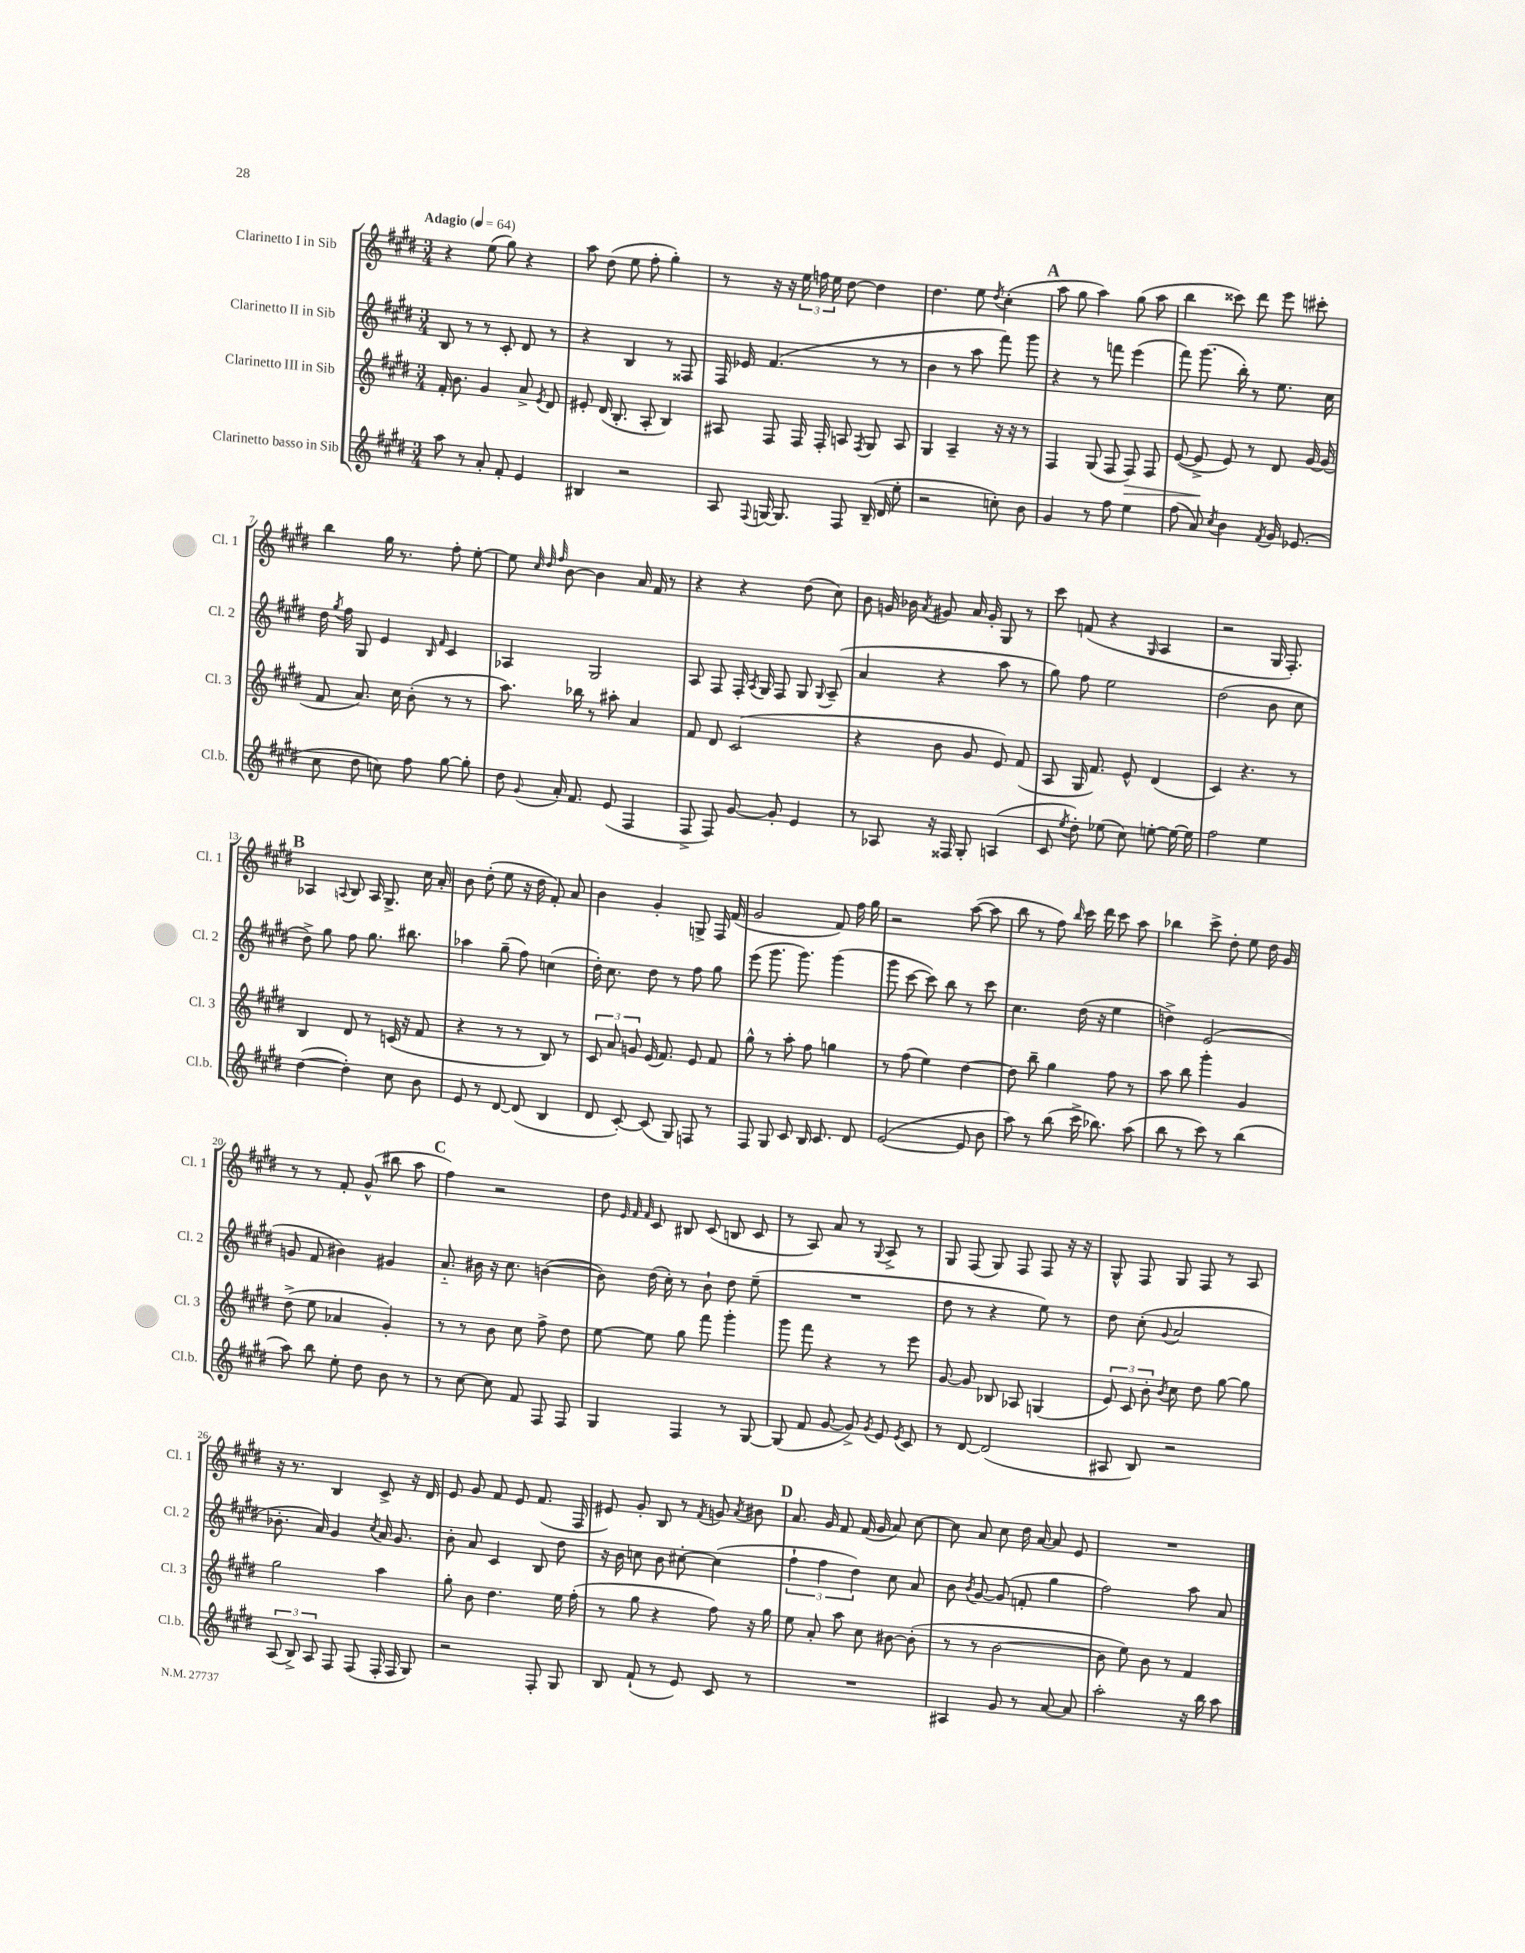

**kern	**kern	**kern	**kern
*staff4	*staff3	*staff2	*staff1
*clefG2	*clefG2	*clefG2	*clefG2
*k[f#c#g#d#]	*k[f#c#g#d#]	*k[f#c#g#d#]	*k[f#c#g#d#]
*M3/4	*M3/4	*M3/4	*M3/4
*MM64	*MM64	*MM64	*MM64
8aa\	16f#'/	8B/	4r
.	8.b\	.	.
8r	.	8r	.
8a'/	4g#/	8r	(8ee\
8f#'/	.	8c#'/	8gg#\)
4e/	8a^/	8d#/	4r
.	8qe/	.	.
.	8d#/	8r	.
=	=	=	=
4B#/	8e#'/	4r	8aa\
.	(16d#/	.	(8dd#\
.	8.B'/	.	.
2r	.	4B/	8ee\
.	8A'/	.	8ff#'\
.	4B/)	8r	4gg#'\)
.	.	8F##/	.
=	=	=	=
8A/	8A#/	16F#/	8r
.	.	16e-/	.
8qqF#/	.	.	.
[16G/	8F#/	(4.f#/	16r
8.G/]	.	.	16r
.	16F#/	.	24ee\
.	.	.	24ff\
.	16F#'/	.	.
.	.	.	24ee\
8F#/	8A/	.	[8dd#\
.	8qF#/	.	.
(16B~/	8G#/	8r	4dd#\]
16d#/	.	.	.
8ee'\	8A/	8r	.
=	=	=	=
2r	4G#/	4b\	4.dd#\
.	4A~/	8r	.
.	.	8aa\	8ee\
.	.	.	8qdd#/
8cc'\)	16r	8fff#\)	(4cc#'\
.	16r	.	.
8b\	8r	8ggg#\	.
=	=	=	=
4g#/	4F#/	4r	8aa\
.	.	.	8gg#\
8r	(8G#/	8r	4aa\)
8ff#\	8F#/	8fff\	.
4ee\	8F#/)	(4eee\	(8gg#\
.	8F#/	.	8aa\
=	=	=	=
(8ff#\	([8e/	8fff#\)	4bb\
8a/)	8e^/]	(8.ggg#\	.
8qcc#/	.	.	.
4b\	8e/)	.	8ccc##\)
.	.	16bb'\)	.
.	8r	8r	8ddd#\
8qf#/	.	.	.
16g#/	8d#/	8.ee\	8eee\
(8.e-/	.	.	.
.	[16g#/	.	8ccc#'\
.	(16g#/]	16cc#\	.
=	=	=	=
8cc#\	8f#/	16dd#\	4bb\
.	.	8qgg#/	.
.	.	16ff#\	.
8dd#\	8.a/)	8G#/	.
8cc\)	.	4e/	16gg#\
.	16cc#\	.	8.r
8ff#\	(8b'\	.	.
.	.	16qqB/	.
.	.	16qqf#/	.
[8gg#\	8r	4c#/	8ff#'\
8gg#'\]	8r	.	[8ee'\
=	=	=	=
8dd#\	8.aa\)	4A-/	8ee\]
.	.	.	32qqcc#/
.	.	.	32qqdd#/
8qqg#/	.	.	32qqff#/
16a'/	.	.	[8b\
8.f#/	16bb-\	.	.
.	8r	2G#/	4b\]
(8e/	8aa#'\	.	.
4F#/	4a/	.	16a/
.	.	.	16f#/
.	.	.	8r
=	=	=	=
8F#^/	8f#/	8A/	4r
8F#/)	8d#/	8F#/	.
[8g#/	(2c#/	16F#'/	4r
.	.	8qA/	.
.	.	16G#/	.
8g#'/]	.	8F#/	.
4e/	.	8G#/	(8dd#\
.	.	8qqG#/	.
.	.	(8A~/	8cc#\)
=	=	=	=
8r	4r	4a/	8b\
8A-/	.	.	16g/
.	.	.	16b-\
.	.	.	8qa/
16r	8b\	4r	8g#/
16F##/	.	.	.
8G#'/	8g#/	.	16a/
.	.	.	16g#'/
(4A/	8e/)	8aa\	8G#/
.	(8f#/	8r	8r
=	=	=	=
8c#/	8A/	8gg#\)	8ccc#\
8qee/	.	.	.
8dd#'\)	16G#/	8ff#\	(8f/
.	8.f#/)	.	.
(8ee-\	.	2ee\	4r
8cc#\)	8e^^/	.	.
.	.	.	16qqG#/
[8ee'\	(4d#/	.	4A/
16ee\_	.	.	.
16ee\]	.	.	.
=	=	=	=
2ff#\	4c#/)	(2dd#\	2r
.	4.r	.	.
4ee\	.	8b\	16G#/
.	.	.	8.F#'/)
.	8r	8cc#\	.
=	=	=	=
([4dd#\	4B/	8dd#^\)	4A-/
.	.	8gg#\	.
.	.	.	8qqA/
4dd#'\])	8d#/	8ff#\	8B/
.	8r	8.gg#\	16A/
.	.	.	8.G#^/
8cc#\	(16c/	.	.
.	16r	8.bb#\	.
8b\	8f#/	.	16cc#\
.	.	.	16a'/
=	=	=	=
8e/	4r	4aa-\	8b\
8r	.	.	(8dd#'\
[8d#/	8r	(8gg#~\	8ee\
(8d#/]	8r	8ff#\)	16r
.	.	.	16dd#\
4B/	8B/)	(4cc\	8f#'/)
.	8r	.	8a/
=	=	=	=
8d#/	12c#/	16dd#'\)	4b\
.	.	8.cc#\	.
.	12a/	.	.
[8c#'/)	.	.	.
.	12g/	.	.
(8c#/]	(16e/	8dd#\	4g#'/
.	8.f#/)	.	.
8G#/)	.	8r	.
8F/	8e/	8ff#\	8G^/
8r	8f#/	8gg#\	16F#/
.	.	.	(16f#/
=	=	=	=
8F#/	8gg#^^\	(8eee\	2g#/
8G#/	8r	8.ggg#\	.
8c#/	8aa'\	.	.
.	.	8.ggg#\)	.
16B/	8ff#\	.	.
8.c#/	.	.	.
.	4gg\	(4ggg#\	8f#/)
8d#/	.	.	16ff#\
.	.	.	16gg#\
=	=	=	=
([2e/	8r	8ggg#\	2r
.	(8ff#\	[8ccc#\	.
.	4ee\)	8ccc#\])	.
.	.	8bb\	.
8e/]	[4dd#\	8r	([8aa\
8b\	.	8ccc#\	8aa\]
=	=	=	=
8aa\)	8dd#\]	4.cc#\	8bb\
8r	8bb~\	.	8r
(8bb\	4gg#\	.	8ff#\)
.	.	.	16qqbb/
16ccc#^\	.	(16dd#\	16ccc#\
8.bb-\)	.	16r	16ddd#\
.	8ff#\	4ee\	8ccc#\
(8aa\	8r	.	8aa\
=	=	=	=
8bb\	8aa\	4dd^\)	4bb-\
8r	8bb\	.	.
8ccc#\)	4ggg#'\	(2e/	8ccc#^\
8r	.	.	8dd#'\
(4bb\	4g#/	.	8ee\
.	.	.	16dd#\
.	.	.	16g#/
=	=	=	=
8aa\)	(8dd#^\	8g/	8r
8bb\	8ee\	8f#/	8r
8ee'\	4a-/	4b#\)	8f#'/
8dd#\	.	.	(8g#^^/
8b\	4g#'/)	4g#/	8bb#\
8r	.	.	8aa\
=	=	=	=
8r	8r	8.a'~/	4ff#\)
[8cc#\	8r	.	.
.	.	16b#\	.
8cc#\]	8b\	16r	2r
.	.	8.cc#\	.
8f#/	8cc#\	.	.
8F#/	8ff#^\	([4b\	.
8F#/	8dd#\	.	.
=	=	=	=
4G#/	[8ee\	8b\])	8dd#\
.	.	.	32qqe/
.	.	.	32qqf#/
.	.	.	32qqf#/
.	8ee\]	(16dd#\	8c#/
.	.	16cc#'\)	.
4F#/	8gg#\	8r	8B#/
.	8fff#\	8b`\	(8c#/
8r	4ggg#'\	8dd#\	8B/
[8G#/	.	(8ee~\	8c#/
=	=	=	=
(8G#/]	8ggg#\	2.r	8r
8f#/	8fff#\	.	8A/)
[8g#/	4r	.	8a/
8g#^/])	.	.	8r
8qg#/	.	.	8qqG#/
8e/	8r	.	8A^/
8qe/	.	.	.
8c#/	8eee\	.	8r
=	=	=	=
8r	[8g#/	8dd#\	8G#/
[8d#/	8g#/]	8r	(8F#/
(2d#/]	8B-/	4r	8G#/)
.	8A-/	.	8F#/
.	(4G/	8ee\)	8F#/
.	.	8r	16r
.	.	.	16r
=	=	=	=
8A#/	12e/)	8dd#\	8G#^^/
.	12c#/	.	.
8B/)	.	(8cc#'\	8F#/
.	12b'\	.	.
.	8qb/	8qqg#/	.
2r	8cc#\	2a/	8G#/
.	8dd#\	.	8F#/
.	[8gg#\	.	8r
.	8gg#\]	.	8A/
=	=	=	=
(12A/	2gg#\	8.b-'\	16r
.	.	.	8.r
12B^/)	.	.	.
12A/	.	.	.
.	.	16a/)	.
8F#/	.	4g#/	4B/
(8F#/	.	.	.
.	.	8qcc#/	.
16F#'/	4aa\	16a/	8c#^/
16F#/	.	8.g#/	.
8G#/)	.	.	16r
.	.	.	16d#/
=	=	=	=
2r	8gg#'\	8b'\	8e/
.	8b\	8a/	8g#/
.	4.dd#\	4c#/	8f#/
.	.	.	8e/
8F#'/	.	8B/	(8.f#/
8G#/	16ee\	8dd#\	.
.	(16ff#'\	.	16F#/
=	=	=	=
8B/	8r	16r	8e#/)
.	.	16b\	.
(8f#`/	8gg#\	8cc\	8g#'/
8r	4r	8b\	8B/
8e/)	.	[8cc#'\	8r
.	.	.	8qf#/
8c#/	8ff#\)	(4cc#\]	8g/
.	.	.	8qa/
8r	16r	.	8b#\
.	16gg#\	.	.
=	=	=	=
2.r	8ee\	6ff#`\	8.a/
.	8a'/	.	.
.	.	6ff#\	.
.	.	.	16g#/
.	8aa\	.	8f#/
.	.	6dd#\)	.
.	8cc#\	.	(16f#/
.	.	.	16g#/
.	[8b#\	8cc#\	8a/)
.	(8b#'\]	8a/	[8cc#\
=	=	=	=
4A#/	8r	8b\	8cc#\]
.	.	8qb/	.
.	8r	[8g#/	8a/
8g#/	[2b\	(8g#/]	8cc#\
8r	.	8f'/	16dd#\
.	.	.	[16a/
[8a/	.	4gg#\	8a/]
8a/]	.	.	8e/
=	=	=	=
2aa'\	8b\]	2ff#\)	2.r
.	8ee\)	.	.
.	8b\	.	.
.	8r	.	.
16r	4f#/	8aa\	.
16bb\	.	.	.
8aa\	.	8a/	.
==	==	==	==
*-	*-	*-	*-
